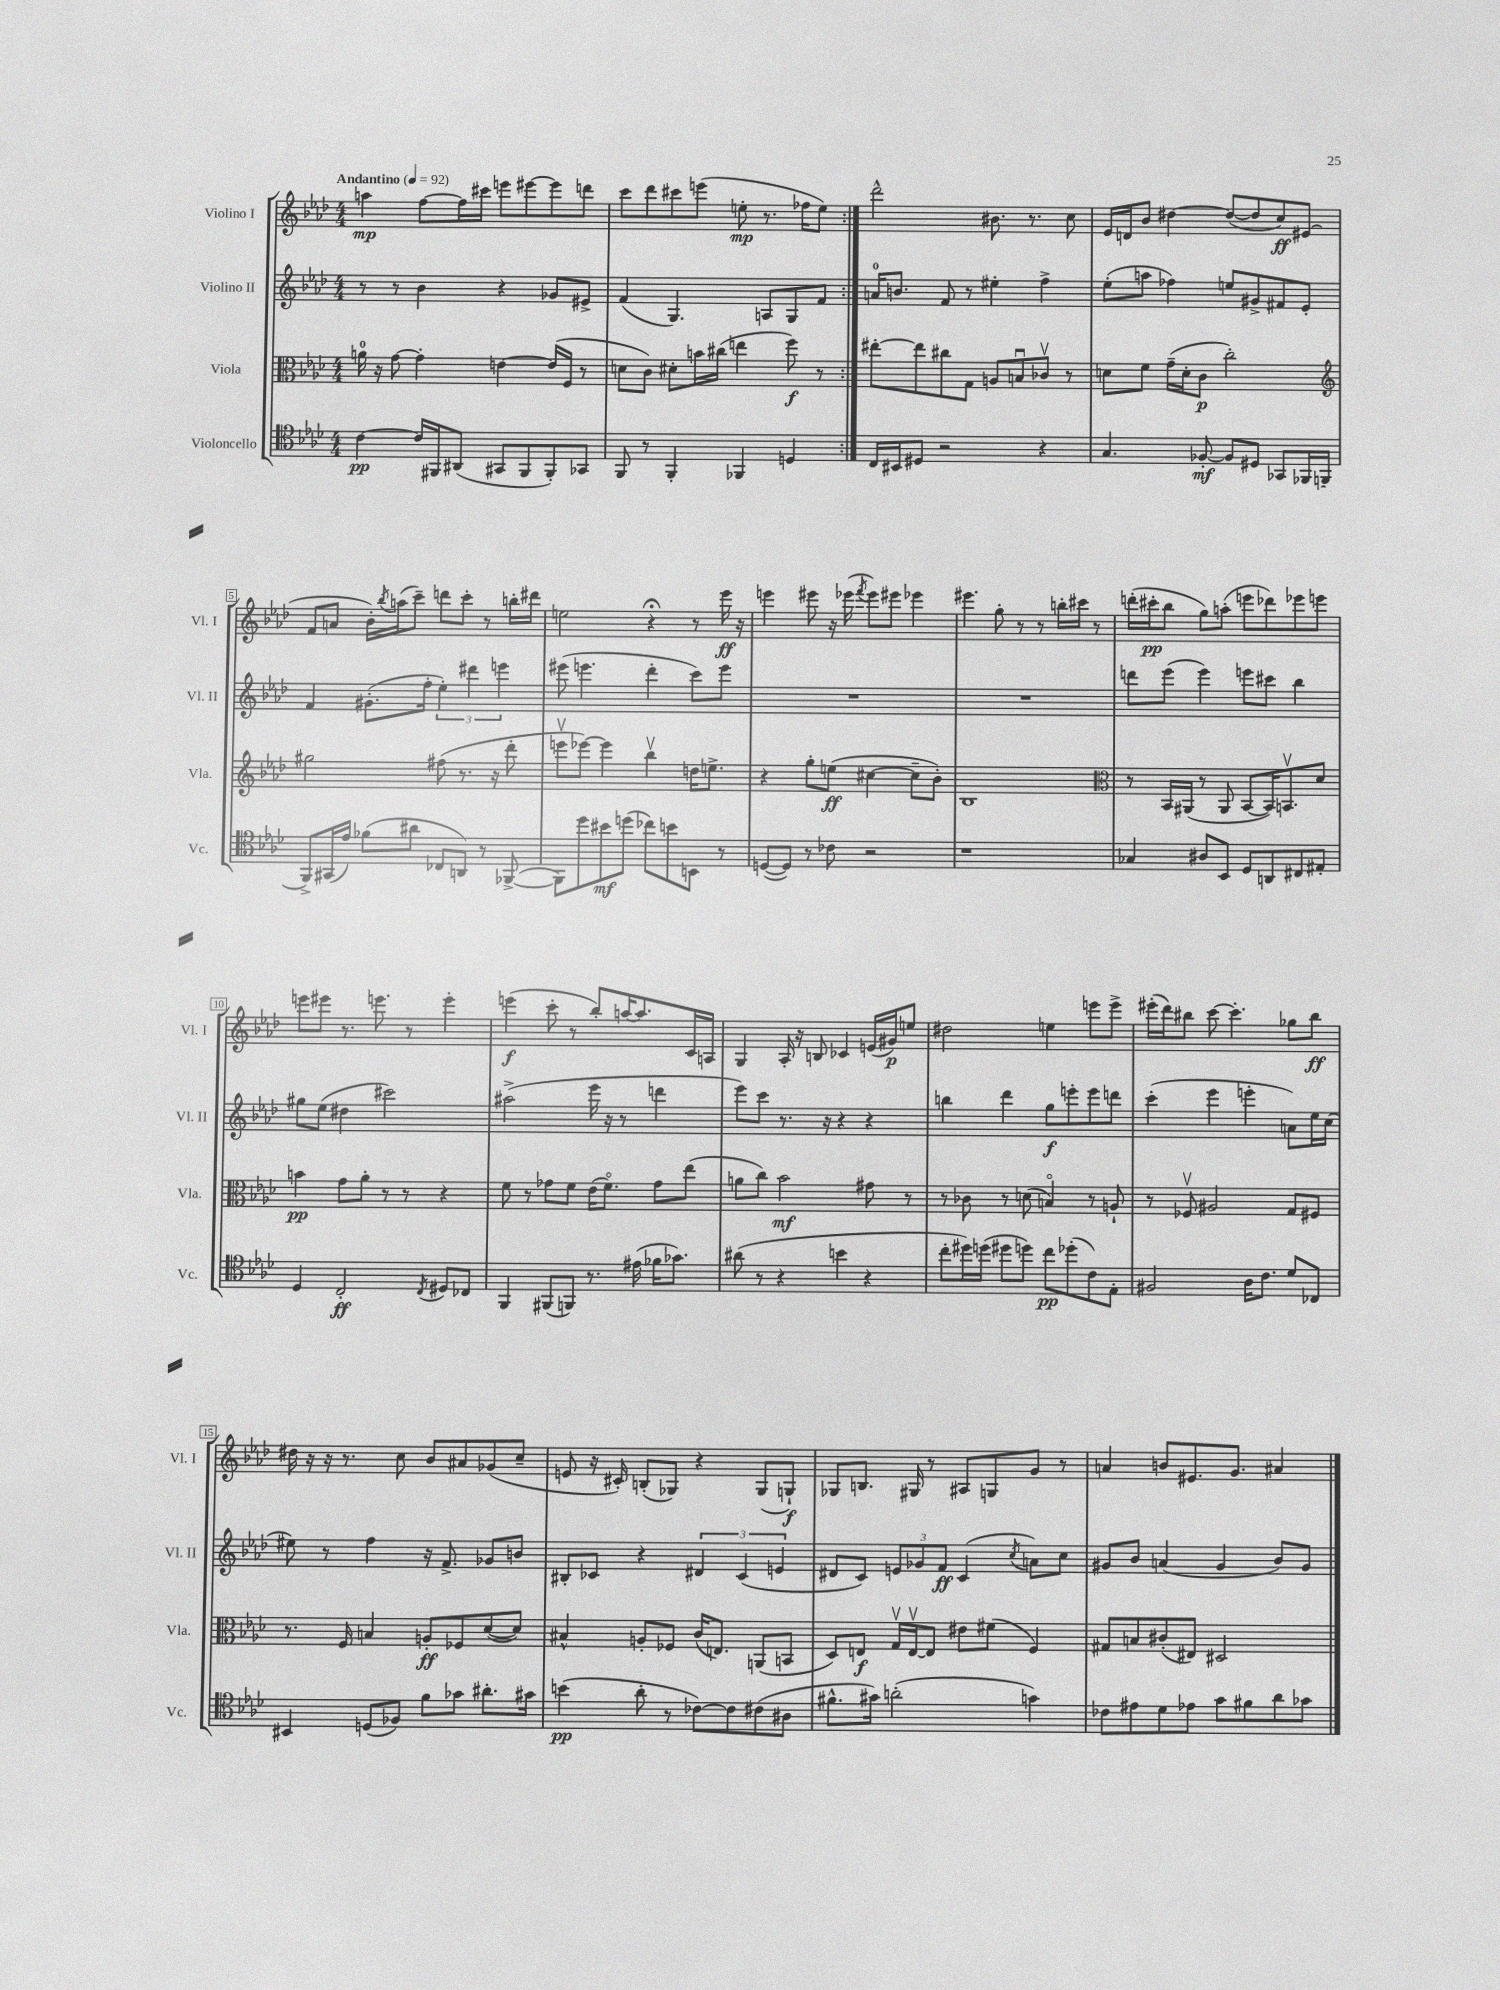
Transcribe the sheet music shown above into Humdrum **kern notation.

**kern	**kern	**kern	**kern
*staff4	*staff3	*staff2	*staff1
*clefC4	*clefC3	*clefG2	*clefG2
*k[b-e-a-d-]	*k[b-e-a-d-]	*k[b-e-a-d-]	*k[b-e-a-d-]
*M4/4	*M4/4	*M4/4	*M4/4
*MM92	*MM92	*MM92	*MM92
[4c	16a	8r	4aa
.	16r	.	.
.	[8g	8r	.
16c]	4g']	4b-	[8ff
16FF#	.	.	.
(8AA#	.	.	16ff]
.	.	.	16ccc#
8GG#	[4e	4r	8eee
8FF#	.	.	[8eee#
8FF#')	(16e]	8g-	8eee#]
.	16F	.	.
8GG-	8r	8e#^	8ddd
=	=	=	=
8FF	8d	(4f	8ccc
8r	8c)	.	8ddd-
4FF'	8d#'	4.G)	8ccc#
.	16b	.	(8eee
.	(16cc#	.	.
4FF-	4ee	.	8ee'
.	.	8A	8.r
4D	8ff)	8G	.
.	.	.	16ff-
.	8r	8f	8ee)
=:|!	=:|!	=:|!	=:|!
16C	[8ee#'	16a	2ddd-^^
16BB#	.	8.b	.
8D#	8ee#]	.	.
2r	8cc#	8f	.
.	8G	8r	.
.	8A	4ee#'	8.b#
.	8Bu	.	.
.	.	.	8.r
4r	8c-v	4ff^	.
.	8r	.	8cc
=	=	=	=
4.G	8d	(8ee-'	16e-
.	.	.	16d
.	8f	8aa	8b-
.	(16g~	4ff-)	[4dd#
.	16d'	.	.
[8F-'	8c	.	.
8F-]	2cc')	8ee	(8dd#_
8D#	.	8g#^	8dd#]
8GG-	.	8f#	8cc)
16FF-	.	8e-'	(8e#
(16FF	.	.	.
=	=	=	=
*	*clefG2	*	*
8FF^)	2gg#	4f	8f
(16GG#	.	.	8a
16e-)	.	.	.
(8f-	.	(8.g#'	16b-')
.	.	.	8qbb-
.	.	.	(16aa
8a#	.	.	8ccc~)
.	.	16ff'	.
8C-	(8ff#	6ee-')	8ddd
8AA)	8.r	.	8ccc'
.	.	6ddd#	.
8r	.	.	8r
.	16r	.	.
.	.	6eee	.
([8FF-^	8ddd-'	.	16bb'
.	.	.	16ddd#
=	=	=	=
8FF-])	8eeev	(8eee#	2ee
8dd-	[8eee-)	4.eee	.
8b#	4eee-]	.	.
(8dd	.	.	.
8cc-)	4bb-v	4ddd-'	4r;
8b	.	.	.
8BB	16dd	8ccc)	8r
.	8.ee^	.	.
8r	.	8eee	16eee-
.	.	.	16r
=	=	=	=
([8D	4r	1r	4eee
8D])	.	.	.
8r	8gg'	.	8eee#
8c-	(8ee	.	16r
.	.	.	(16eee-
.	.	.	8qfff
2r	[4cc#	.	8eee-)
.	.	.	8eee#
.	8cc#~]	.	4eee-
.	8b-')	.	.
=	=	=	=
1r	1B-	1r	4.eee#
.	.	.	8gg'
.	.	.	8r
.	.	.	8r
.	.	.	16bb'
.	.	.	16ccc#
.	.	.	8r
=	=	=	=
*	*clefC3	*	*
4G-	8r	8ddd	(16ddd'
.	.	.	16ccc#'
.	16BB-	(8eee-	8bb-
.	(16AA#	.	.
8A#	8r	4eee-)	8gg)
8BB-	8AA#	.	(8aa'
8D-	[8BB-	8eee	8eee
8AA	16BB-])	8ccc#	8ddd-)
.	8.BBv	.	.
8C#	.	4bb-	8eee-
8E#'	8d-	.	8eee
=	=	=	=
4D-	4b	8gg#	8eee
.	.	(8ee-	8eee#
2C'	8g	4dd#	8.r
.	8a-'	.	.
.	.	.	8.eee
.	8r	2ccc#)	.
.	8r	.	8r
8qC	.	.	.
8D#	4r	.	4eee'
8C-	.	.	.
=	=	=	=
4FF	8f	(2aa#^	(4eee
.	8r	.	.
(8FF#	8g-	.	8ccc'
8FF)	8f	.	8r
8.r	(16e-	16eee-	8bb-')
.	8.fo)	16r	.
.	.	8r	[16aa
(16e#	.	.	8.aa]
16f-	8g-	4ddd	.
8.g-)	.	.	.
.	(8ee-	.	16c
.	.	.	16A
=	=	=	=
(8a#	8a	8eee-)	4G
8r	8cc)	8ccc	.
4r	2b-	8.r	16A-'
.	.	.	16r
.	.	.	8B
.	.	16r	.
4b	.	4r	4c-
4r	8g#	4r	(16e
.	.	.	16g#)
.	8r	.	8ee
=	=	=	=
8cc'	8r	4bb	2dd#
16dd#)	8c-	.	.
(16dd	.	.	.
8dd#	8r	4ddd-	.
8dd)	(8d	.	.
8cc	4Bo)	8gg	4ee
(8dd-'	.	8eee'	.
8c)	8r	8eee	8eee
8E-'	8A`	8ddd	8eee^
=	=	=	=
2F#	8r	(4ccc'	(16eee#'
.	.	.	16ddd-)
.	8F-v	.	8bb#
.	2A#	4eee-	[8ccc
.	.	.	4.ccc']
16A-	.	4eee'	.
8.c	.	.	.
8d-	8G	8a)	8gg-
8C-	8F#	16ee-	8bb#
.	.	(16cc	.
=	=	=	=
4BB#	8.r	8ee#)	16dd#
.	.	.	16r
.	.	8r	16r
.	16F	.	8.r
(8D	4B	4ff	.
8F-)	.	.	8cc
8f	8A'	16r	8b-
.	.	8.f^	.
8g-	8F-	.	8a#
8.a#'	([8d-	8g-	(8g-
.	8d-])	8b	8cc~
16g#	.	.	.
=	=	=	=
(4b	4B#^^	8B#'	8e
.	.	8c-	16r
.	.	.	16c#')
8a-'	8A'	4r	(8B'
8r	8F-	.	8G-)
[8c-)	(16c	6d#	4r
.	8.E)	.	.
8c-]	.	.	.
.	.	(6c-	.
(8c#	(8AA	.	(8G-
.	.	6e	.
8A#	8BB	.	8G`)
=	=	=	=
8.f#^^	8D-)	8d#	8G-
.	8E	8c)	8.B
16g#)	.	.	.
(2a'	16Gv	12e	.
.	[16Ev	.	16G#
.	.	12g-	.
.	8E]	.	8r
.	.	12f	.
.	8e#	(4c	8A#
.	(8f#	.	8G
.	.	8qcc	.
4g)	4F)	8a)	8g
.	.	8cc	8r
=	=	=	=
8c-	8G#	8g#	4a
8e#	8B	8b-	.
8d-	(8c#'	(4a	8b
8e-	8E#)	.	8.e#
8g	2D#	4g#	.
.	.	.	8.g
8f#	.	.	.
8a-	.	8b-)	4a#
8g-	.	8g#	.
==	==	==	==
*-	*-	*-	*-
